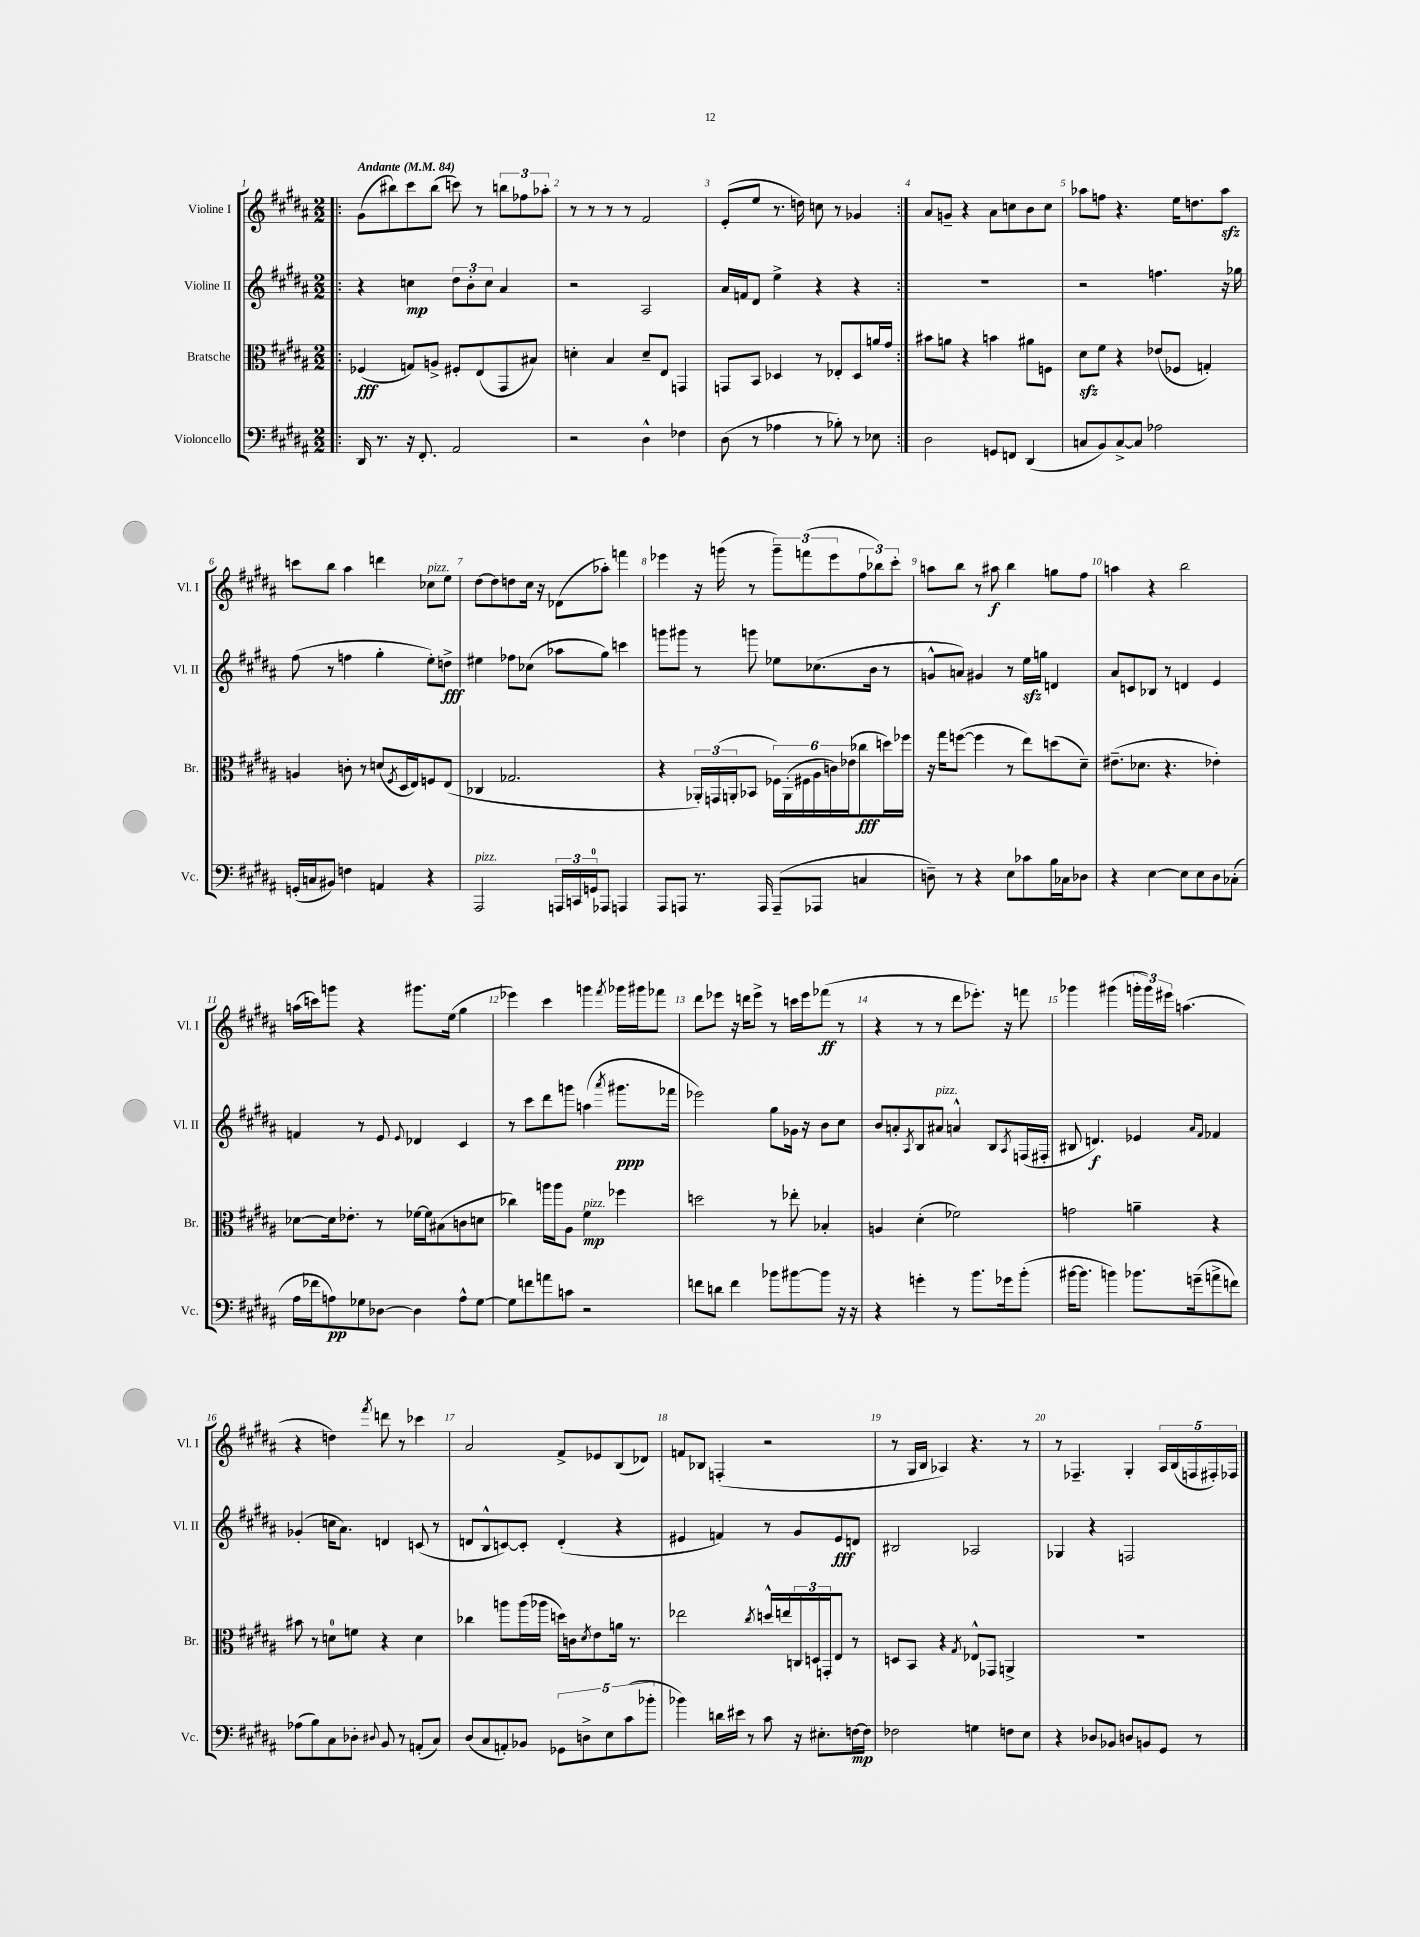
<<
\new StaffGroup <<
\new Staff = "s0" \with { instrumentName = "Violine I" shortInstrumentName = "Vl. I" } {
    \clef treble \key b \major \numericTimeSignature \time 2/2 \tempo "Andante" 4 = 84
    \repeat volta 2 { \bar ".|:" gis'8( bis''8) cis'''8 bis''8( c'''8) r8 \tuplet 3/2 { b''8 fes''8 aes''8-. } |
    r8 r8 r8 r8 fis'2 |
    e'8-.( e''8 r8. d''16) c''8 r8 ges'4 | }
    ais'8 g'8-- r4 ais'8 c''8 b'8 c''8 |
    aes''8 f''8 r4. e''16 d''8. aes''8\sfz |
    c'''8 b''8 ais''4 d'''4 ces''8^\markup { \italic "pizz." } e''8 |
    dis''8~ dis''8 d''8 cis''16 r16 des'8( aes''8-.) f'''4 |
    ees'''4 r16 g'''16( r8 \tuplet 3/2 { g'''8--) f'''8( ees'''8 } \tuplet 3/2 { fis''8 bes''8) cis'''8-. } |
    a''8 b''8 r8 ais''8\f b''4 g''8 fis''8 |
    a''4 r4 b''2 |
    a''16( c'''16) g'''8 r4 gis'''8. e''16( gis''4 |
    ees'''4) cis'''4 g'''4 \acciaccatura { fis'''8 } ges'''16 gis'''16 fes'''8 |
    dis'''8 ees'''8 r16 d'''16 ees'''8-> r8 c'''16 ees'''16 fes'''8\ff( r8 |
    r4 r8 r8 dis'''8 ees'''8.-.) r16 f'''8 |
    ges'''4 gis'''4( \tuplet 3/2 { g'''16-. g'''16) eis'''16 } a''4.( |
    r4 d''4) \acciaccatura { fis'''8 } d'''8 r8 ces'''4 |
    ais'2 fis'8-> ees'8 b8( des'8) |
    f'8 bes8 f4-.( r2 |
    r8 gis16 b16 aes4) r4. r8 |
    r8 fes4.-- gis4-. \tuplet 5/4 { ais16 b16( f16 fis16-.) fes16 } \bar "|." |
}
\new Staff = "s1" \with { instrumentName = "Violine II" shortInstrumentName = "Vl. II" } {
    \clef treble \key b \major \numericTimeSignature \time 2/2
    \repeat volta 2 { \bar ".|:" r4 c''4\mp \tuplet 3/2 { dis''8 b'8-. c''8 } ais'4 |
    r2 ais2 |
    ais'16 f'16 dis'8 e''4-> r4 r4 | }
    R1 |
    r2 f''4. r16 ges''16 |
    fis''8( r8 f''4 gis''4-. e''8-.) d''8->\fff |
    eis''4 fes''8 ces''8( aes''8 gis''8) c'''4 |
    g'''8 gis'''8 r8 g'''8 ees''8 ces''8.( b'16 r8 |
    g'8-^ a'8) gis'4 r8 e''16\sfz g''16 d'4 |
    ais'8 c'8 bes8 r8 d'4 e'4 |
    f'4 r8 e'8 \appoggiatura { e'8 } des'4 cis'4 |
    r8 cis'''8 dis'''8 g'''8 a''4( \acciaccatura { ais'''8 } gis'''8.\ppp fes'''16 |
    ees'''2) gis''8 ges'16 r16 b'8 cis''8 |
    b'8 a'8-. \acciaccatura { ais8 } b8 ais'8^\markup { \italic "pizz." } a'4-^ b8 \acciaccatura { ais8 } f16( fis16-. |
    bis8 d'4.\f) ees'4 \grace { ais'16 fis'16 } fes'4 |
    ges'4-.( c''16 ais'8.) d'4 c'8( r8 |
    d'8 b8-^ c'8~) c'8-. d'4-.( r4 |
    eis'4 f'4) r8 gis'8 eis'8\fff d'8 |
    bis2 aes2 |
    ges4 r4 f2 \bar "|." |
}
\new Staff = "s2" \with { instrumentName = "Bratsche" shortInstrumentName = "Br." } {
    \clef alto \key b \major \numericTimeSignature \time 2/2
    \repeat volta 2 { \bar ".|:" fes4\fff( g8) a8-> fis8-. e8( gis,8 bis8) |
    d'4-. b4 d'8-- e8 g,4 |
    g,8 b,8 des4 r8 ees8-. des8 a'16 gis'16 | }
    bis'8 a'8 r4 b'4 ais'8 f8 |
    dis'8\sfz fis'8 r4 ees'8( fes8 g4-.) |
    a4 c'8-. r8 d'8( \acciaccatura { fis8 } dis16 e16) f8 e8( |
    ces4 ges2. |
    r4 \tuplet 3/2 { aes,16-.) g,16( a,16-. } bes,8 \tuplet 6/4 { fes16) a,16-.( fis16 ais16 c'16) ees'16( } ces''8\fff d''16) fes''16 |
    r16 gis''16 f''8~( f''4 r8 e''8) d''8( dis'8--) |
    eis'8.--( des'8. r4. ees'4-.) |
    des'8~ des'16 ees'8.-. r8 fes'16~ fes'16 bis8( c'8 d'8 |
    ces''4) a''16 a''16 ais8 fis'4\mp^\markup { \italic "pizz." } fes''4 |
    d''2 r8 ees''8-. bes4-. |
    a4 dis'4-.( fes'2) |
    g'2 a'4-- r4 |
    bis'8 r8 d'8-0 f'8 r4 d'4 |
    ces''4 a''8 a''16( aes''16 d''16) c'16 \acciaccatura { dis'8 } e'8 a'16 r8. |
    ees''2 \acciaccatura { cis''8 } d''16-^ e''16 \tuplet 3/2 { c16 d16 g,16-. } e8 r8 |
    d8 b,8 r4 \acciaccatura { gis8 } ees8-^ ges,8 a,4-> |
    R1 \bar "|." |
}
\new Staff = "s3" \with { instrumentName = "Violoncello" shortInstrumentName = "Vc." } {
    \clef bass \key b \major \numericTimeSignature \time 2/2
    \repeat volta 2 { \bar ".|:" dis,16 r8. r16 fis,8.-. ais,2 |
    r2 dis4-^ fes4 |
    dis8( r8 aes4 r8 bes8-.) r8 ees8 | }
    dis2 g,8 f,8 dis,4( |
    c8 b,8) c8~-> c8 aes2 |
    g,16-.( c16 bis,8) f4 a,4 r4 |
    ais,,2^\markup { \italic "pizz." } \tuplet 3/2 { a,,16 c,16 g,16-0 } aes,,8 a,,4 |
    ais,,8 a,,8 r8. a,,16 a,,8--( aes,,8 c4 |
    d8--) r8 r4 e8 ces'8 b16 ces16 des8 |
    r4 e4~ e8 e8 dis8 ces8-.( |
    ais16 fes'16 a8\pp) ges8 des8~ des4 a8-^ ges8~ |
    ges8 f'8 a'8 c'8 r2 |
    f'8 d'8 f'4 bes'8 bis'8~ bis'8 r16 r16 |
    r4 g'4-. r8 b'8. ges'16 b'8-.( |
    bis'16~ bis'8. b'4) bes'8. g'16--( a'8-> f'8) |
    aes8( b8) cis8 des8-. \appoggiatura { dis8 } b,8 r8 a,8-.( cis8) |
    dis8( cis8 a,8-.) bes,8 \tuplet 5/4 { ges,8 d8-> e8 cis'8( bes'8-. } |
    bes'4) d'16 eis'16 r8 cis'8 r16 eis8.-. f16~\mp f16 |
    fes2 g4 f8 e8 |
    r4 des8 bes,8 d8 b,8 gis,8 r8 \bar "|." |
}
>>
>>
\layout { \context { \Score \override BarNumber.break-visibility = ##(#f #t #t) barNumberVisibility = #all-bar-numbers-visible } }
